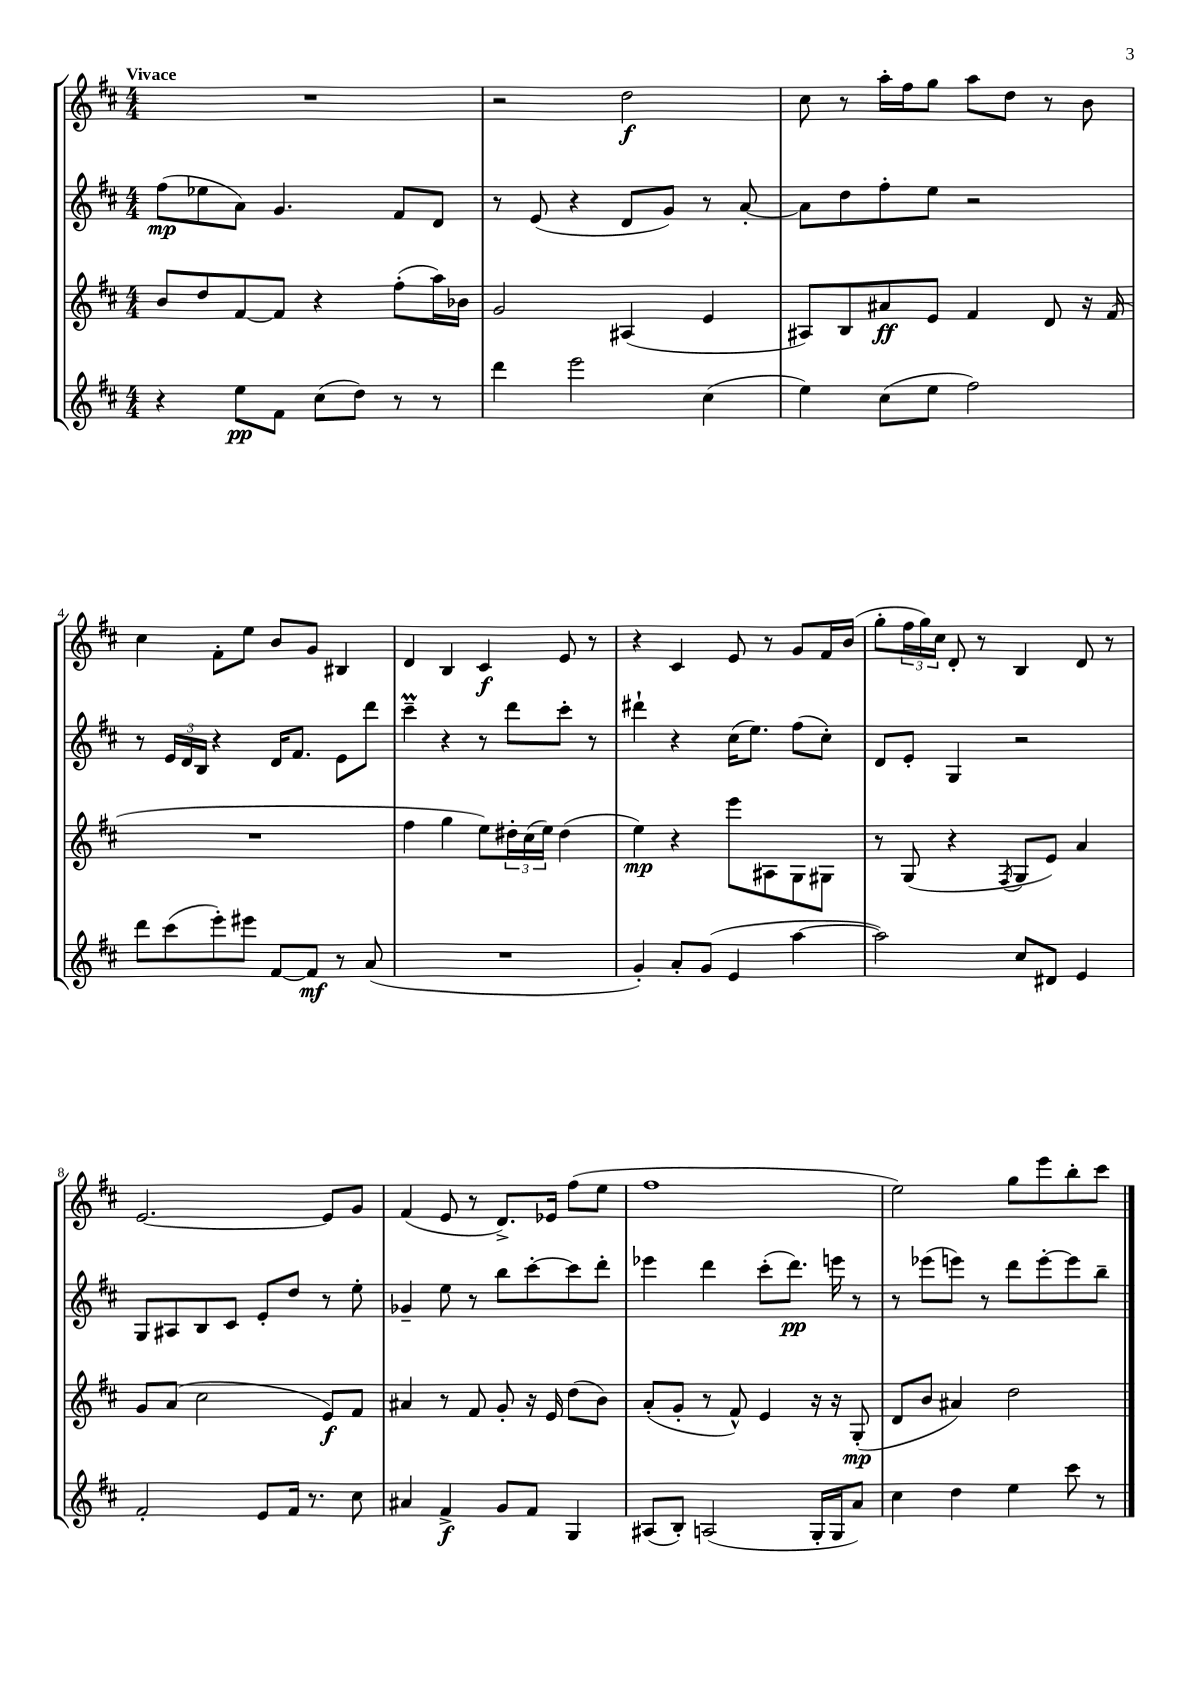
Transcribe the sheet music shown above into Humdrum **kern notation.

**kern	**dynam	**kern	**dynam	**kern	**dynam	**kern	**dynam
*part4	*part4	*part3	*part3	*part2	*part2	*part1	*part1
*staff4	*staff4	*staff3	*staff3	*staff2	*staff2	*staff1	*staff1
*clefG2	*	*clefG2	*	*clefG2	*	*clefG2	*
*k[f#c#]	*	*k[f#c#]	*	*k[f#c#]	*	*k[f#c#]	*
*M4/4	*	*M4/4	*	*M4/4	*	*M4/4	*
=1	=1	=1	=1	=1	=1	=1	=1
!	!	!	!	!	!	!LO:TX:a:B:t=Vivace	!
4r	.	8b/L	.	(8ff#\L	mp	1r	.
.	.	8dd/	.	8ee-X\	.	.	.
8ee\L	pp	[8f#/	.	8a\J)	.	.	.
8f#\J	.	8f#/J]	.	4.g/	.	.	.
(8cc#\L	.	4r	.	.	.	.	.
8dd\J)	.	.	.	.	.	.	.
8r	.	(8ff#'\L	.	8f#/L	.	.	.
8r	.	16aa\L)	.	8d/J	.	.	.
.	.	16b-X\JJ	.	.	.	.	.
=2	=2	=2	=2	=2	=2	=2	=2
4ddd\	.	2g/	.	8r	.	2r	.
.	.	.	.	(8e/	.	.	.
2eee\	.	.	.	4r	.	.	.
.	.	(4A#X/	.	8d/L	.	2dd\	f
.	.	.	.	8g/J)	.	.	.
(4cc#\	.	4e/	.	8r	.	.	.
.	.	.	.	[8a'/	.	.	.
=3	=3	=3	=3	=3	=3	=3	=3
4ee\)	.	8A#X/L)	.	8a\L]	.	8cc#\	.
.	.	8B/	.	8dd\	.	8r	.
(8cc#\L	.	8a#X/	ff	8ff#'\	.	16aa'\LL	.
.	.	.	.	.	.	16ff#\J	.
8ee\J	.	8e/J	.	8ee\J	.	8gg\J	.
2ff#\)	.	4f#/	.	2r	.	8aa\L	.
.	.	.	.	.	.	8dd\J	.
.	.	8d/	.	.	.	8r	.
.	.	16r	.	.	.	8b\	.
.	.	(16f#/	.	.	.	.	.
!!LO:LB:g=z
=4	=4	=4	=4	=4	=4	=4	=4
8ddd\L	.	1r	.	8r	.	4cc#\	.
(8ccc#\	.	.	.	24e/LL	.	.	.
.	.	.	.	24d/	.	.	.
.	.	.	.	24B/JJ	.	.	.
8eee'\)	.	.	.	4r	.	8f#'\L	.
8eee#X\J	.	.	.	.	.	8ee\J	.
[8f#/L	.	.	.	16d/KL	.	8b/L	.
.	.	.	.	8.f#/J	.	.	.
8f#/J]	mf	.	.	.	.	8g/J	.
8r	.	.	.	8e\L	.	4B#X/	.
(8a/	.	.	.	8ddd\J	.	.	.
=5	=5	=5	=5	=5	=5	=5	=5
1r	.	4ff#\	.	4ccc#m~\	.	4d/	.
.	.	4gg\	.	4r	.	4B/	.
.	.	8ee\L)	.	8r	.	4c#/	f
.	.	24dd#X'\L	.	8ddd\L	.	.	.
.	.	(24cc#\	.	.	.	.	.
.	.	24ee\JJ)	.	.	.	.	.
.	.	(4dd#\	.	8ccc#'\J	.	8e/	.
.	.	.	.	8r	.	8r	.
=6	=6	=6	=6	=6	=6	=6	=6
4g'/)	.	4ee\)	mp	4ddd#X`\	.	4r	.
8a'/L	.	4r	.	4r	.	4c#/	.
(8g/J	.	.	.	.	.	.	.
4e/	.	8eee\L	.	(16cc#\KL	.	8e/	.
.	.	.	.	8.ee\J)	.	.	.
.	.	8A#X\	.	.	.	8r	.
[4aa\	.	8G\	.	(8ff#\L	.	8g/L	.
.	.	8G#X\J	.	8cc#'\J)	.	16f#/L	.
.	.	.	.	.	.	(16b/JJ	.
=7	=7	=7	=7	=7	=7	=7	=7
2aa\])	.	8r	.	8d/L	.	8gg'\L	.
.	.	(8G/	.	8e'/J	.	24ff#\L	.
.	.	.	.	.	.	24gg\)	.
.	.	.	.	.	.	24cc#\JJ	.
.	.	4r	.	4G/	.	8d'/	.
.	.	.	.	.	.	8r	.
.	.	8qF#/	.	.	.	.	.
8cc#/L	.	8G/L	.	2r	.	4B/	.
8d#X/J	.	8e/J)	.	.	.	.	.
4e/	.	4a/	.	.	.	8d/	.
.	.	.	.	.	.	8r	.
!!LO:LB:g=z
=8	=8	=8	=8	=8	=8	=8	=8
2f#'/	.	8g/L	.	8G/L	.	[2.e/	.
.	.	(8a/J	.	8A#X/	.	.	.
.	.	2cc#\	.	8B/	.	.	.
.	.	.	.	8c#/J	.	.	.
8e/L	.	.	.	8e'/L	.	.	.
16f#/Jk	.	.	.	8dd/J	.	.	.
8.r	.	.	.	.	.	.	.
.	.	8e/L)	f	8r	.	8e/L]	.
8cc#\	.	8f#/J	.	8ee'\	.	8g/J	.
=9	=9	=9	=9	=9	=9	=9	=9
4a#X/	.	4a#X/	.	4g-X~/	.	(4f#/	.
4f#^/	f	8r	.	8ee\	.	8e/	.
.	.	8f#/	.	8r	.	8r	.
8g/L	.	8g'/	.	8bb\L	.	8.d^/L)	.
8f#/J	.	16r	.	[8ccc#'\	.	.	.
.	.	16e/	.	.	.	16e-X/Jk	.
4G/	.	(8dd\L	.	8ccc#\]	.	(8ff#\L	.
.	.	8b\J)	.	8ddd'\J	.	8ee\J	.
=10	=10	=10	=10	=10	=10	=10	=10
(8A#X/L	.	(8a'/L	.	4eee-X\	.	1ff#	.
8B'/J)	.	8g'/J	.	.	.	.	.
(2An/	.	8r	.	4ddd\	.	.	.
.	.	8f#^^/)	.	.	.	.	.
.	.	4e/	.	(8ccc#'\L	.	.	.
.	.	.	.	8.ddd\J)	pp	.	.
16G'/LL	.	16r	.	.	.	.	.
16G/J	.	16r	.	16eeen\	.	.	.
8a/J)	.	(8G'/	mp	8r	.	.	.
=11	=11	=11	=11	=11	=11	=11	=11
4cc#\	.	8d/L	.	8r	.	2ee\)	.
.	.	8b/J	.	(8eee-X\L	.	.	.
4dd\	.	4a#X/)	.	8eeen\J)	.	.	.
.	.	.	.	8r	.	.	.
4ee\	.	2dd\	.	8ddd\L	.	8gg\L	.
.	.	.	.	[8eee'\	.	8eee\	.
8ccc#\	.	.	.	8eee\]	.	8bb'\	.
8r	.	.	.	8bb~\J	.	8ccc#\J	.
==	==	==	==	==	==	==	==
*-	*-	*-	*-	*-	*-	*-	*-
